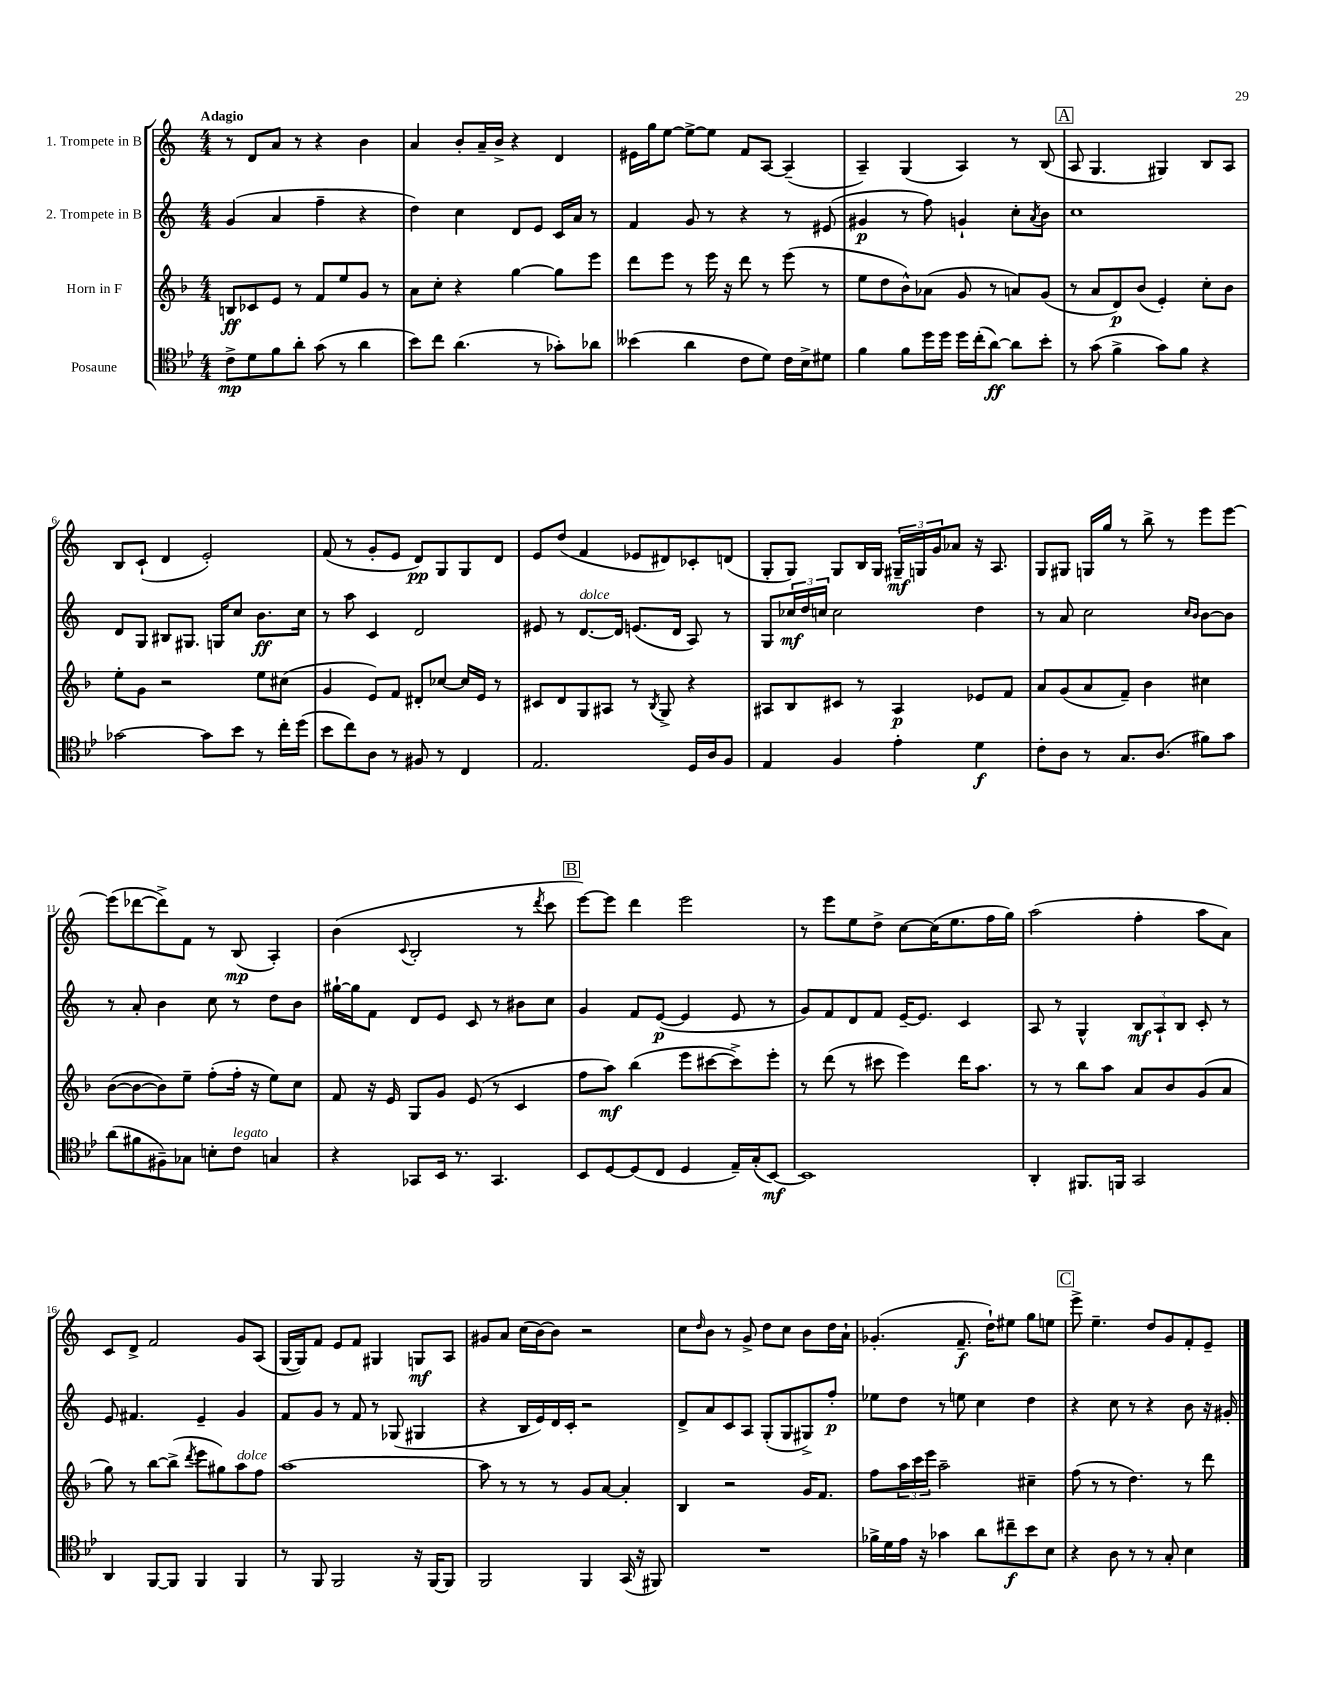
<<
\new StaffGroup <<
\new Staff = "s0" \with { instrumentName = "1. Trompete in B" } {
    \clef treble \key c \major \numericTimeSignature \time 4/4 \tempo "Adagio"
    r8 d'8 a'8 r8 r4 b'4 |
    a'4 b'8-. a'16-- b'16-> r4 d'4 |
    eis'16 g''16 e''8~ e''8~-> e''8 f'8 a8~ a4--( |
    a4--) g4( a4) r8 b8( |
    \mark \markup { \box "A" } a8 g4. gis4) b8 a8 |
    b8 c'8-!( d'4 e'2-.) |
    f'8( r8 g'8-. e'8 d'8\pp) g8 g8 d'8 |
    e'8 d''8( f'4 ees'8 dis'8) ces'8-. d'8( |
    g8-. g8) g8 b16 g16 \tuplet 3/2 { gis16--\mf g16 g'16 } aes'8 r16 a8. |
    g8 gis8 g16 g''16 r8 b''8-> r8 e'''8 e'''8~ |
    e'''8( des'''8~ des'''8->) f'8 r8 b8\mp( a4-.) |
    b'4( \appoggiatura { c'8 } b2-. r8 \acciaccatura { d'''8 } c'''8 |
    \mark \markup { \box "B" } e'''8~) e'''8 d'''4 e'''2 |
    r8 e'''8 e''8 d''8-> c''8~ c''16( e''8. f''16 g''16) |
    a''2( f''4-. a''8 a'8) |
    c'8 d'8-> f'2 g'8 a8( |
    g16~ g16) f'8 e'8 f'8 gis4 g8\mf a8 |
    gis'8 a'8 c''16( b'16~) b'8 r2 |
    c''8 \grace { d''16 } b'8 r8 g'8-> d''8 c''8 b'8 d''16 a'16-! |
    ges'4.-.( f'8.--\f d''16-!) eis''8 g''8 e''8 |
    \mark \markup { \box "C" } e'''8-> e''4.-- d''8 g'8 f'8-. e'8-- \bar "|." |
}
\new Staff = "s1" \with { instrumentName = "2. Trompete in B" } {
    \clef treble \key c \major \numericTimeSignature \time 4/4
    g'4( a'4 f''4-- r4 |
    d''4) c''4 d'8 e'8 c'16 a'16 r8 |
    f'4 g'8 r8 r4 r8 eis'8( |
    gis'4\p r8 f''8) g'4-! c''8-. \acciaccatura { a'8 } b'8 |
    \mark \markup { \box "A" } c''1 |
    d'8 g8 bis8 gis8. g16 c''8 b'8.\ff c''16 |
    r8 a''8 c'4 d'2 |
    eis'8 r8 d'8.~^\markup { \italic "dolce" } d'16 e'8.( d'16 a8) r8 |
    g8 \tuplet 3/2 { ces''16\mf d''16 c''16 } c''2 d''4 |
    r8 a'8 c''2 \grace { c''16 b'16 } b'8~ b'8 |
    r8 a'8-. b'4 c''8 r8 d''8 b'8 |
    gis''16~-! gis''16 f'8 d'8 e'8 c'8 r8 bis'8 c''8 |
    \mark \markup { \box "B" } g'4 f'8 e'8~\p( e'4 e'8 r8 |
    g'8) f'8 d'8 f'8 e'16~-- e'8. c'4 |
    a8 r8 g4-^ \tuplet 3/2 { b8\mf a8-! b8 } c'8-. r8 |
    e'8 fis'4. e'4-- g'4 |
    f'8 g'8 r8 f'8 r8 ges8( gis4 |
    r4 b16 e'16) d'16 c'16-. r2 |
    d'8-> a'8 c'8 a8 g8-.( g8 gis8->) f''8-.\p |
    ees''8 d''8 r8 e''8 c''4 d''4 |
    \mark \markup { \box "C" } r4 c''8 r8 r4 b'8 r16 gis'16-. \bar "|." |
}
\new Staff = "s2" \with { instrumentName = "Horn in F" } {
    \clef treble \key f \major \numericTimeSignature \time 4/4
    b8\ff ces'8 e'8 r8 f'8 e''8 g'8 r8 |
    a'8 c''8-. r4 g''4~ g''8 e'''8 |
    d'''8 e'''8 r8 e'''16 r16 d'''8 r8 e'''8( r8 |
    e''8 d''8 bes'8-^) aes'8( g'8 r8 a'8) g'8( |
    \mark \markup { \box "A" } r8 a'8 d'8\p) bes'8( e'4-.) c''8-. bes'8 |
    e''8-. g'8 r2 e''8 cis''8( |
    g'4 e'8) f'8 dis'8-. ces''8~ ces''16 e'16 r8 |
    cis'8 d'8 g8 ais8 r8 \acciaccatura { bes8 } g8-> r4 |
    ais8 bes8 cis'8 r8 ais4\p ees'8 f'8 |
    a'8 g'8( a'8 f'8--) bes'4 cis''4 |
    bes'8~( bes'8~ bes'8) e''8-- f''8-.( f''16-. r16 e''8) c''8 |
    f'8 r16 e'16 g8 g'8 e'8( r8 c'4 |
    \mark \markup { \box "B" } f''8 a''8\mf) bes''4( e'''8 cis'''8~ cis'''8->) e'''8-. |
    r8 d'''8( r8 cis'''8 e'''4) d'''16 a''8. |
    r8 r8 bes''8 a''8 a'8 bes'8 g'8( a'8 |
    g''8) r8 bes''8~ bes''8->( \acciaccatura { d'''8 } e'''8 gis''8) a''8^\markup { \italic "dolce" } f''8 |
    a''1~ |
    a''8 r8 r8 r8 g'8 a'8~ a'4-. |
    bes4 r2 g'16 f'8. |
    f''8 \tuplet 3/2 { a''16 c'''16 e'''16 } a''2-- cis''4-- |
    \mark \markup { \box "C" } f''8( r8 r8 d''4.) r8 d'''8 \bar "|." |
}
\new Staff = "s3" \with { instrumentName = "Posaune" } {
    \clef tenor \key bes \major \numericTimeSignature \time 4/4
    c'8->\mp d'8 f'8 a'8-. g'8( r8 a'4 |
    bes'8) c''8 a'4.( r8 ges'8-.) aes'8 |
    beses'4( a'4 c'8 d'8) c'16 bes16-> dis'8 |
    f'4 f'8 d''16 d''16 d''16 c''16-.( a'8~\ff) a'8 bes'8-. |
    \mark \markup { \box "A" } r8 g'8( f'4-> g'8) f'8 r4 |
    ges'2~ ges'8 bes'8 r8 c''16-. d''16( |
    bes'8 c''8) a8 r8 fis8 r8 c4 |
    ees2. d16 a16 f8 |
    ees4 f4 ees'4-. d'4\f |
    c'8-. a8 r8 g8. a8.( fis'8) g'8 |
    a'8( fis'8 fis8--) ges8 b8-. c'8^\markup { \italic "legato" } g4 |
    r4 ges,8 bes,16 r8. ges,4. |
    \mark \markup { \box "B" } bes,8 d8~ d8( c8 d4 ees16--) g16-.( bes,8~\mf) |
    bes,1 |
    a,4-. fis,8. f,16 g,2 |
    a,4 f,8~ f,8 f,4 f,4 |
    r8 f,8 f,2 r16 f,16~ f,8 |
    f,2 f,4 g,16( r16 fis,8) |
    R1 |
    fes'16-> d'16 ees'16 r16 ges'4 a'8 cis''8--\f bes'8 bes8 |
    \mark \markup { \box "C" } r4 a8 r8 r8 g8-. bes4 \bar "|." |
}
>>
>>
